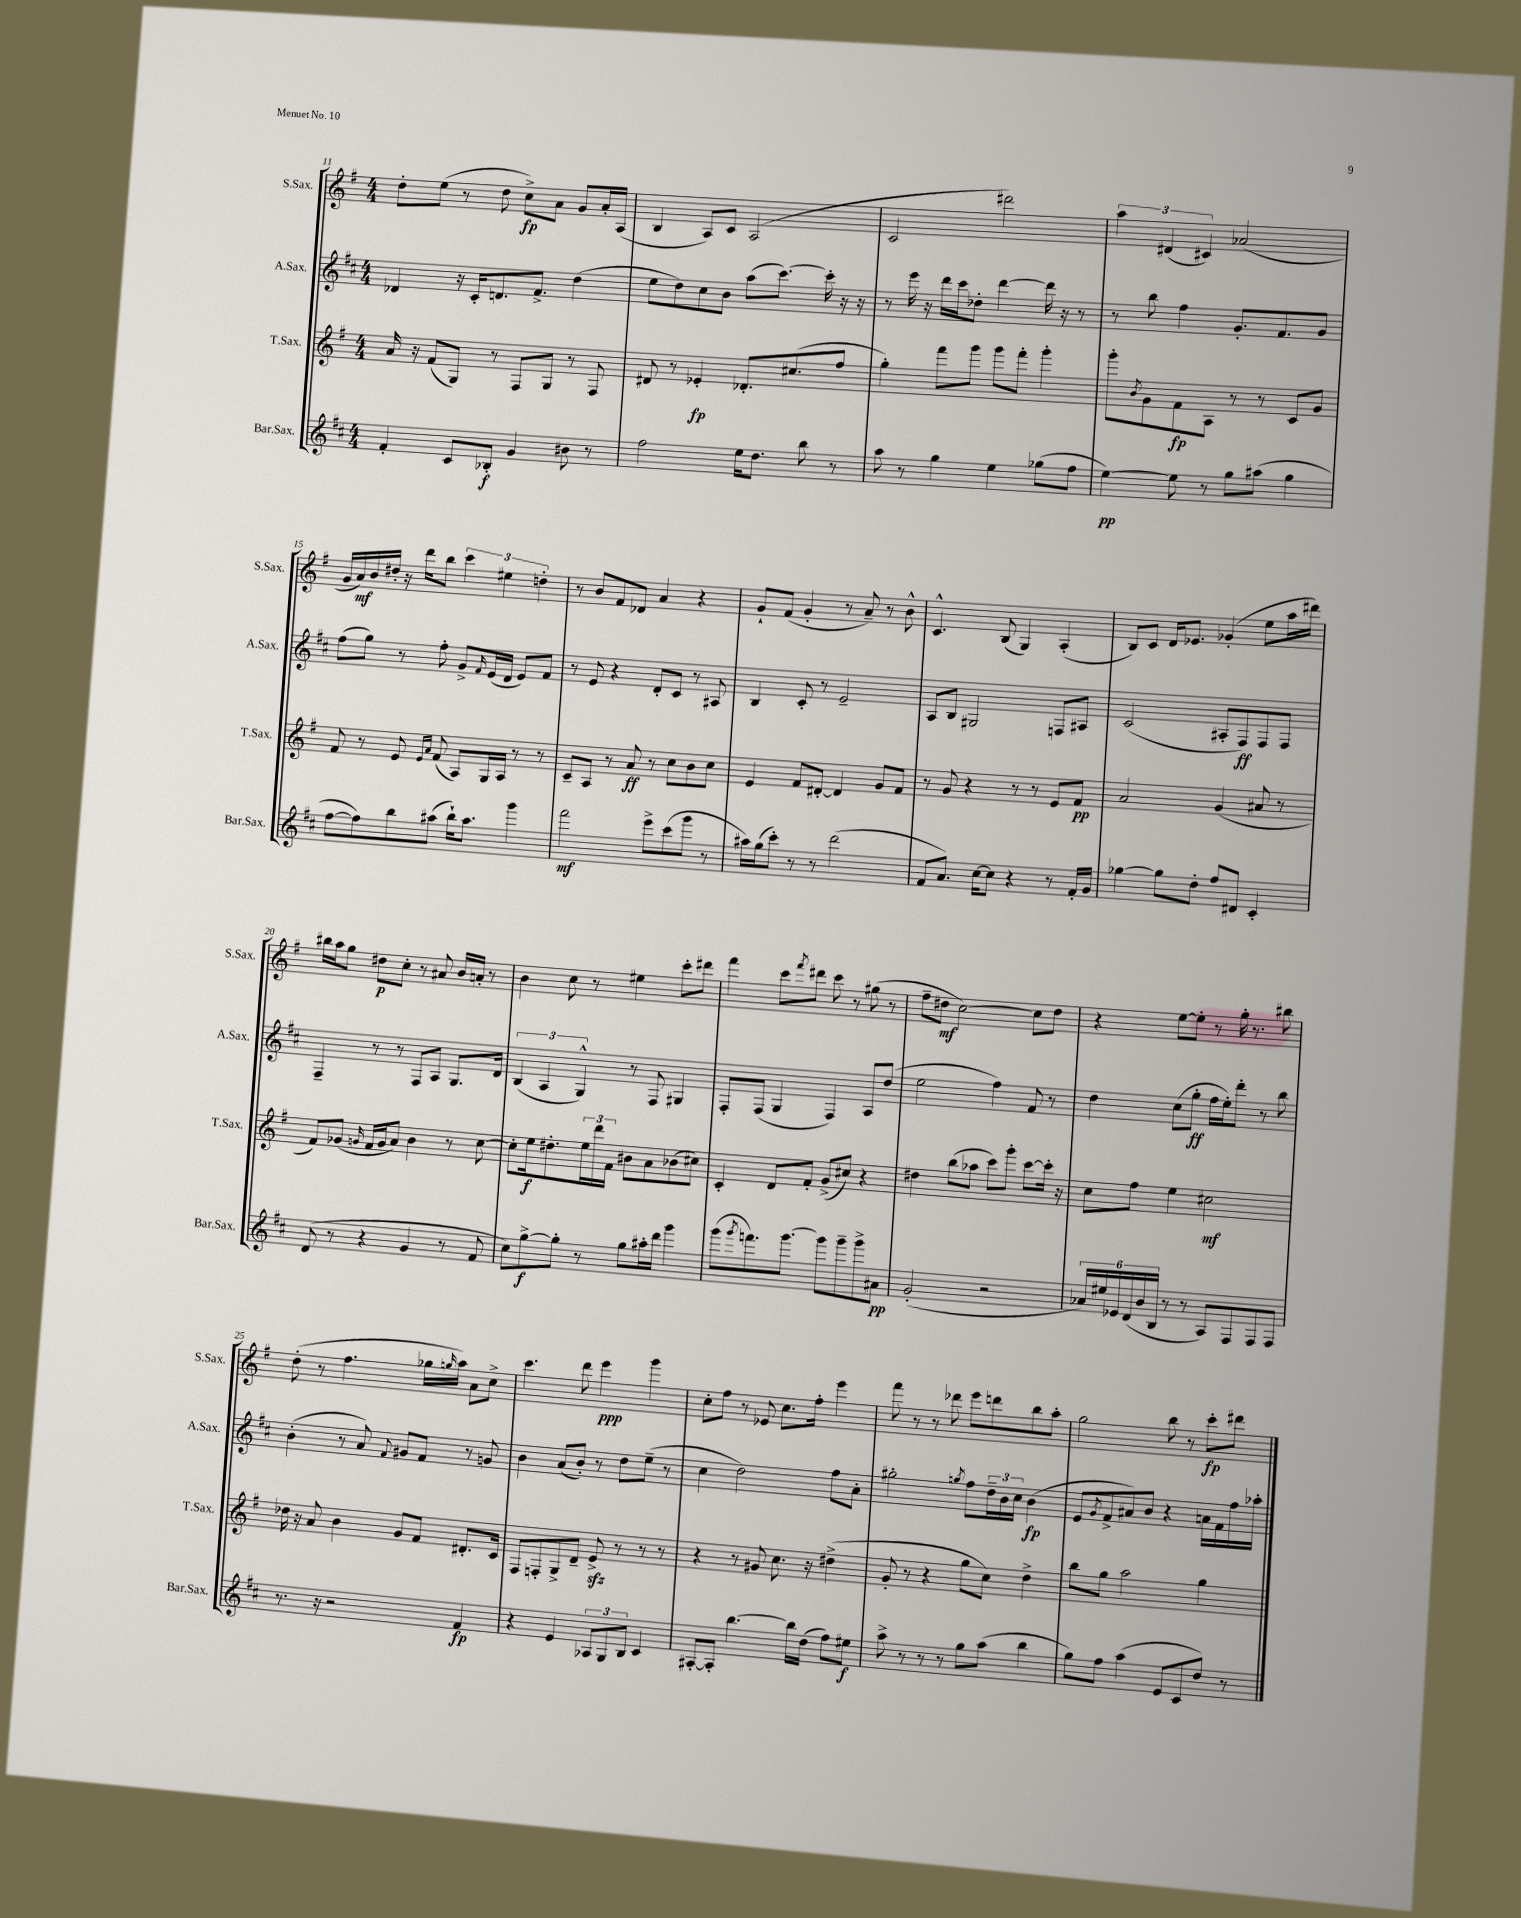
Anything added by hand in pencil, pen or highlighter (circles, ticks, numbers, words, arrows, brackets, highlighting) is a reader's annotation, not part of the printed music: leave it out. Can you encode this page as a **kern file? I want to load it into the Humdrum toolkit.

**kern	**kern	**kern	**kern
*staff4	*staff3	*staff2	*staff1
*clefG2	*clefG2	*clefG2	*clefG2
*k[f#c#]	*k[f#]	*k[f#c#]	*k[f#]
*M4/4	*M4/4	*M4/4	*M4/4
4f#'	16a	4d-	8dd'
.	16r	.	.
.	(8f#	.	(8ee
8c#	8G)	16r	8r
.	.	16c#'	.
8B-'	8r	8.d	8dd
4g	8F#	.	8cc^)
.	.	8.f#^	.
.	8G	.	8a
8b#	8r	(4dd	8g
8r	8F#	.	16a'
.	.	.	(16A
=	=	=	=
2ff#	8d#	8ee	4B
.	8r	8dd)	.
.	4e-'	8cc#	8A)
.	.	8b	8c
16ee	8.d-'	(8aa	(2A
8.dd	.	.	.
.	.	[8.ccc#)	.
.	(8.cc#	.	.
8bb	.	.	.
.	.	16ccc#']	.
8r	8ff#	16r	.
.	.	16r	.
=	=	=	=
8aa	4gg')	8r	2c
8r	.	16eee	.
.	.	16r	.
4gg	8fff#	16ddd	.
.	.	16ccc#	.
.	8ggg	8dd-'	.
4ee	8ggg	[4ddd	2ddd#)
.	8fff#'	.	.
(8gg-	4ggg'	16ddd]	.
.	.	16r	.
8ff#	.	8r	.
=	=	=	=
[4ee)	8ggg'	8r	6aa
.	8qb	.	.
.	8g	8bb	.
.	.	.	(6d#
8ee]	8f#	4ff#	.
.	.	.	6c#)
8r	8A	.	.
8gg	8r	8.g'	(2a-
(8aa#	8r	.	.
.	.	8.f#	.
4gg	8c	.	.
.	8g	8g	.
=	=	=	=
[8ff#	8f#	(8ff#	16g
.	.	.	16a)
8ff#])	8r	8gg)	16b
.	.	.	16dd#'
8bb	8e	8r	16r
.	.	.	16ddd
.	16qqe	.	.
.	16qqa	.	.
(8aa#	(8f#	8ff#'	8bb
16bb`)	8A)	8g^	6ccc
8.aa#	.	.	.
.	.	16qqf#	.
.	16G	(16e	.
.	.	.	6ee#
.	16A	16d	.
4ggg	8r	8e)	.
.	.	.	6dd'
.	8r	8f#	.
=	=	=	=
2fff#	8c~	8r	8r
.	8A	8e	8b
.	8r	4r	8f#
.	8a	.	8d-
8eee^	8r	8d'	4a
(8ccc#	8cc	8c#	.
8ggg	8b	8r	4r
8r	8cc	8A#	.
=	=	=	=
16aa#)	4e	4B	8g`
(16gg	.	.	.
8ccc#')	.	.	(8f#
8r	8f#	8c#'	4g'
8r	[8d#'	8r	.
(2ddd	4d#]	2e~	8r
.	.	.	8a~)
.	8g	.	8r
.	8f#	.	8b^^
=	=	=	=
8f#	8r	8A	4.c^^
8.a)	8g	8B	.
.	4r	2G#	.
[16cc#	.	.	.
8cc#]	.	.	(8B
4r	8r	.	4G)
.	8r	.	.
8r	8e	8F	(4A'
16f#'	8f#	8A#	.
16g	.	.	.
=	=	=	=
[4gg-	2a	(2c#	8B)
.	.	.	8c
8gg-]	.	.	16d
.	.	.	8.e-
8dd'	.	.	.
8ff#	(4g	8A#'	(4g-'
8d#	.	8F#)	.
4c#'	8a#	8F#	8ee
.	8r	8F#	16aa
.	.	.	16ddd#)
=	=	=	=
(8d	8f#)	4F#~	16bb#
.	.	.	16aa
8r	(8g-	.	8gg
.	16qqg	.	.
4r	16f#	8r	8dd#
.	16g	.	.
.	8a)	8r	8cc'
4g	4b	8F#	8r
.	.	8A	8a#
8r	8r	8.G	16b
.	.	.	16a'
8f#	[8cc	.	8r
.	.	16d	.
=	=	=	=
8cc#)	8cc']	(6B	4b
[8gg^	16ee	.	.
.	.	6A	.
.	8.dd#'	.	.
8gg']	.	.	8cc
.	.	6G^^)	.
8r	24ee	.	8r
.	24ddd	.	.
.	24f#	.	.
8gg	8b#	8r	4ee#
16aa#'	8a	8F#	.
16ddd	.	.	.
4ggg	(8b-	4G#	8ccc'
.	8cc#)	.	8ddd#
=	=	=	=
(8ggg	4c'	8F#'	4fff#
8qggg	.	.	.
8.fff)	.	(8F#	.
.	8d	4G	8ccc
[8.ggg	.	.	.
.	.	.	8qfff#
.	8f#'	.	8ddd#
8ggg]	(8g^	4F#)	8ccc
8ggg~	8cc#)	.	8r
8ggg^	4r	8A	(8gg#
8a#	.	(8dd	8r
=	=	=	=
(2g'	4dd#	2ee	8ff#~
.	.	.	8dd#
.	(8bb	.	[2cc)
.	8aa-	.	.
2r	8ccc)	4ff#)	.
.	8ggg'	.	.
.	[8ccc	8f#	8cc]
.	16ccc']	8r	8dd#
.	16r	.	.
=	=	=	=
24a-)	8cc	4dd	4r
24ee#	.	.	.
24e-	.	.	.
(24d	8ff#	.	.
24b	.	.	.
24B	.	.	.
8r	4ee	(8cc#	[8ee
8r	.	8gg'	8ee']
8A)	2cc#	16ff#	8r
.	.	16ee')	.
8F#	.	8ddd'	16gg'
.	.	.	8.r
8F#	.	8r	.
8F#	.	8bb	8bb#
=	=	=	=
8.r	16dd-	(4b'	(8dd'
.	16r	.	.
.	8a	.	8r
16r	.	.	.
2r	4b	8r	4.ff#
.	.	8a)	.
.	.	8qqf#	.
.	8g	8g#	.
.	8f#	8f#	16gg-
.	.	.	16qqgg
.	.	.	16aa)
4f#	8.d#'	8r	8a
.	.	8g	8cc^
.	16c	.	.
=	=	=	=
4r	8F#	4b	4.ccc
.	8F'	.	.
4e	8G^	(8a	.
.	8d~	8b')	8ddd
12A-	8e^	8r	4eee
12G	.	.	.
.	8r	8dd	.
12B	.	.	.
4c#	8r	(8ee~	4ggg
.	8r	8r	.
=	=	=	=
[8A#'	4r	4cc#	8cc'
8A#']	.	.	8ff#
[4.bb	8r	2dd)	8r
.	8g#	.	8e-
.	8.cc	.	8.cc
16bb]	.	.	.
(16dd	16r	.	16ff#'
8ff#)	(4dd#^	8ff#	4eee
8ee#	.	8a'	.
=	=	=	=
8aa^	8g'	2gg#'	8fff#
8r	8r	.	8r
8r	4r	.	8r
8r	.	.	8ddd-
.	.	8qgg	.
8gg	8gg	8ff#	8eee
(8aa	8cc)	24dd~	8ddd
.	.	24b	.
.	.	24cc#	.
4bb	4dd^	(4b	8bb
.	.	.	8aa'
=	=	=	=
8gg)	8bb	8e	2gg
.	.	8qg	.
8ff#	8gg	8f#^	.
(4aa	2aa	8a#)	.
.	.	8b	.
8e	.	4r	8bb
8c#	.	.	8r
8dd)	4gg	16a	8ccc'
.	.	16f#	.
8r	.	16ff#	8ddd#
.	.	16aa-'	.
==	==	==	==
*-	*-	*-	*-
